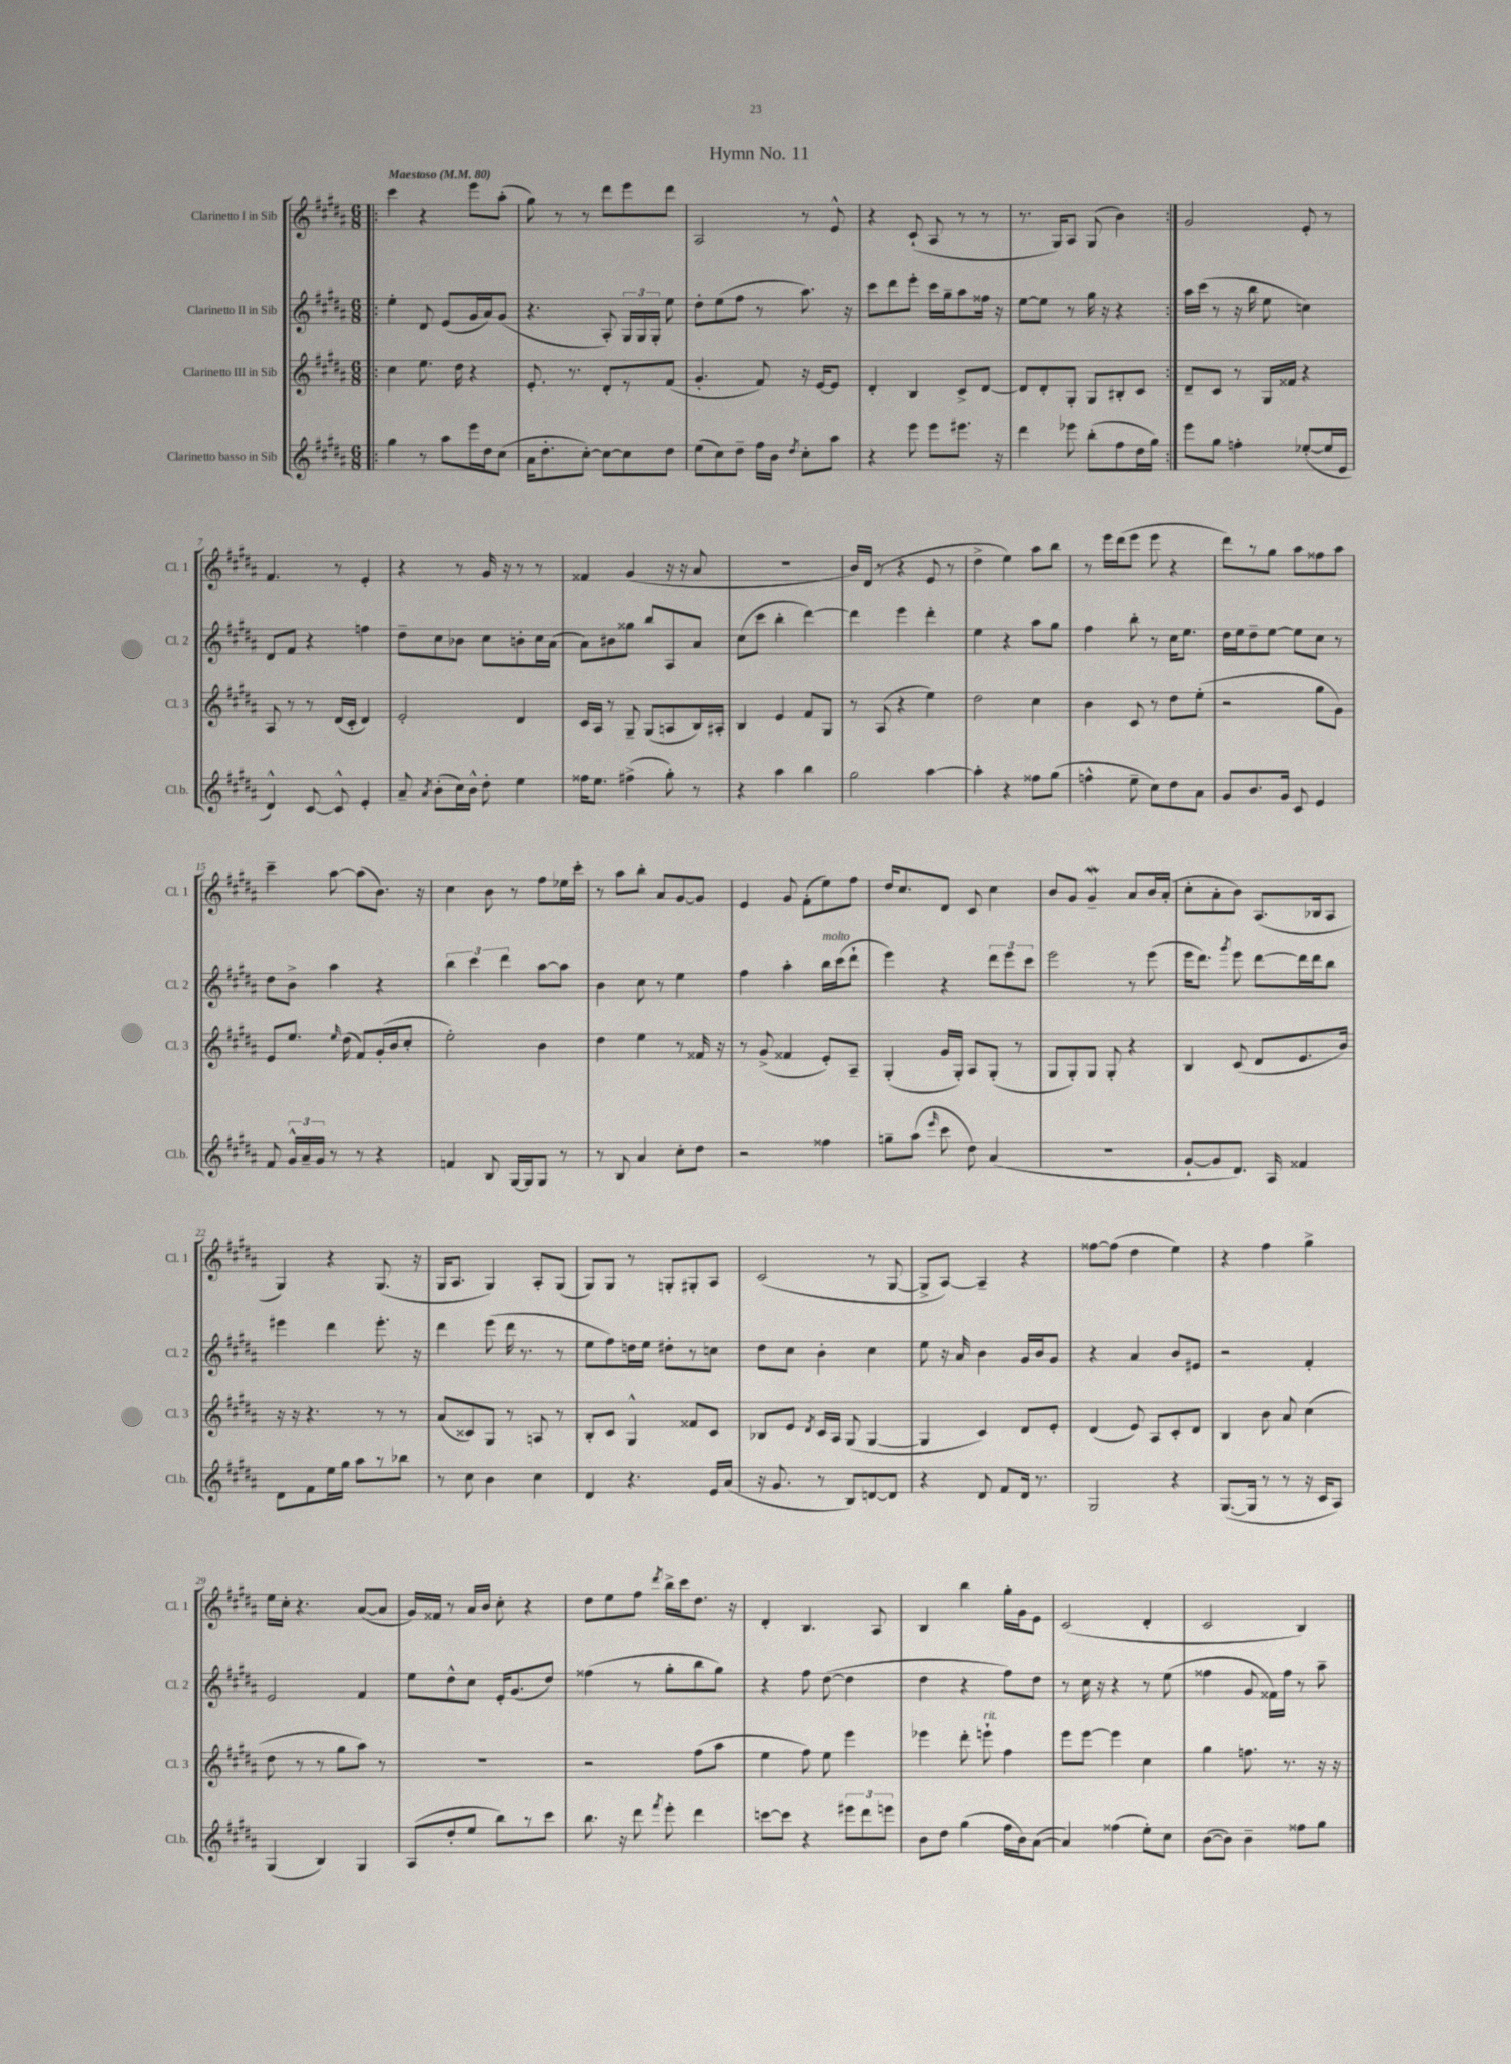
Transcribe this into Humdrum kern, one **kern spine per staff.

**kern	**kern	**kern	**kern
*part4	*part3	*part2	*part1
*staff4	*staff3	*staff2	*staff1
*I"Clarinetto basso in Sib	*I"Clarinetto III in Sib	*I"Clarinetto II in Sib	*I"Clarinetto I in Sib
*I'Cl.b.	*I'Cl. 3	*I'Cl. 2	*I'Cl. 1
*clefG2	*clefG2	*clefG2	*clefG2
*k[f#c#g#d#a#]	*k[f#c#g#d#a#]	*k[f#c#g#d#a#]	*k[f#c#g#d#a#]
*M6/8	*M6/8	*M6/8	*M6/8
*MM80	*MM80	*MM80	*MM80
=1!|:	=1!|:	=1!|:	=1!|:
!	!	!	!LO:TX:a:B:t=Maestoso
4gg#\	4cc#\	4ee'\	4ccc#\
8r	8.ee\	8d#/	4r
8aa#\L	.	(8e/L	.
.	16dd#\	.	.
16eee\L	4r	16g#/L	8eee\L
16dd#\J	.	16a#/J)	.
(8cc#\J	.	(8g#/J	(8aa#'\J
=2	=2	=2	=2
16a#\KL	8.e'/	4.r	8gg#\)
8.dd#'\	.	.	.
.	.	.	8r
.	8.r	.	.
[8cc#'\J)	.	.	8r
8cc#\L_	8d#'/L	8A#'/)	8ddd#\L
8cc#\]	8r	24G#/LL	8eee\
.	.	24G#/	.
.	.	24G#'/JJ	.
8dd#\J	(8f#/J	8ee\	8ddd#\J
=3	=3	=3	=3
(8ee\L	4.g#'/	8dd#'\L	2A#/
8cc#\)	.	(8ee\	.
8dd#~\J	.	8ff#\J	.
16ff#\LL	8f#/)	8r	.
16b\JJ	.	.	.
8qdd#/	.	.	.
8cc#'\L	16r	8.aa#\)	8r
.	[16e/KL	.	.
8aa#\J	8e/J]	.	8e^^/
.	.	16r	.
=4	=4	=4	=4
4r	4d#'/	8ccc#\L	4r
.	.	8ddd#\	.
8eee\	4B/	8eee'\J	(8c#`/
8eee\L	.	16ccc#\LL	8A#/
.	.	16gg#~\J	.
8.eee#X\J	8c#^/L	8aa#\	8r
.	[8d#/J	16ff##X\Jk	8r
16r	.	16r	.
=5	=5	=5	=5
4ddd#\	8d#/L]	[8ee\L	8.r
.	8d#'/	8ee\J]	.
.	.	.	16G#/KL)
8eee-X\	8G#'/J	8r	8A#/J
(8bb'\L	8G#/L	16gg#\	(8G#/
.	.	16r	.
8ff#\	8B#X'/	4r	4b\)
16dd#\L	8c#/J	.	.
16gg#\JJ)	.	.	.
=6:|!	=6:|!	=6:|!	=6:|!
8eee\L	8d#~/L	16aa#\LL	2g#/
.	.	(16ccc#\JJ	.
8gg#\J	8c#/J	8r	.
4ffn'\	8r	16r	.
.	.	16bb\	.
.	16G#/LL	8ee\	.
.	16f##X/JJ	.	.
([8ee-X'/L	4r	4ccn\)	8e'/
16ee-/L]	.	.	8r
16e/JJ	.	.	.
!!LO:LB:g=z
=7	=7	=7	=7
4d#^^/)	8A#/	8d#/L	4.f#/
.	8r	8f#/J	.
[8c#/	8r	4r	.
8c#^^/]	(16d#/LL	.	8r
.	16c#'/JJ	.	.
4e'/	4d#/)	4ffn\	4e'/
=8	=8	=8	=8
8a#~/	2e'/	8dd#~\L	4r
8qa#/	.	.	.
(8b'\L	.	8cc#\	.
16cc#\L)	.	8b-X\J	8r
16b^^\JJ	.	.	.
8dd#'\	.	8cc#\L	16g#/
.	.	.	16r
4ee\	4d#/	8bn'\	8r
.	.	16cc#\L	8r
.	.	(16a#\JJ	.
=9	=9	=9	=9
16ff##X\KL	16c#/LL	8a#\L)	4f##X/
8.ee\J	16A#/JJ	.	.
.	8r	8b#X\	.
(4ff#X^\	8G#~/	8gg##X\J	(4g#/
.	(8G#/L	8bb/L	.
8gg#'\)	8An/	8A#/	16r
.	.	.	16r
8r	16B/L)	8a#/J	8a#/
.	16A#X'/JJ	.	.
=10	=10	=10	=10
4r	4B/	(8cc#\L	2.r
.	.	8ccc#\J	.
4aa#\	4e/	4bb'\	.
4bb\	8f#/L	[4ddd#\)	.
.	8G#/J	.	.
=11	=11	=11	=11
2gg#\	8r	4ddd#\]	16b/LL)
.	.	.	(16d#/JJ
.	(8A#/	.	8r
.	4r	4eee\	4r
[4aa#\	4ee\)	4ddd#'\	8e/
.	.	.	8r
=12	=12	=12	=12
4aa#'\]	2dd#\	4ee\	4dd#^\
4r	.	4r	4ee\)
8ff##X\L	4cc#\	8aa#\L	8aa#\L
(8gg#\J	.	8gg#\J	8bb\J
=13	=13	=13	=13
4ffn^^\	4b\	4ff#\	8r
.	.	.	16eee\LL
.	.	.	(16ddd#\J
8ee~\	8c#/	8bb'\	8eee\J
8cc#\L)	8r	8r	8eee\
8dd#\	8dd#\L	16cc#\KL	4r
.	.	8.ee\J	.
8a#\J	(8ee'\J	.	.
=14	=14	=14	=14
8g#/L	2r	16dd#\LL	8ddd#\L)
.	.	16ee\J	.
8.b/	.	8dd#~\	8r
.	.	[8ee\J	8gg#\J
16g#/Jk	.	.	.
8c#/	.	8ee\L]	8aa#\L
4e/	8gg#\L	8cc#\J	8ff##X\
.	8g#\J)	8r	8aa#\J
!!LO:LB:g=z
=15	=15	=15	=15
8f#/	8e/L	8dd#\L	4ccc#~\
24g#^^/LL	8.ee/J	8b^\J	.
24a#~/	.	.	.
24g#/JJ	.	.	.
8r	.	4aa#\	[8aa#\
.	16qqee/	.	.
.	(16dd#\	.	.
8r	8f#/L)	.	(8aa#\L]
4r	(16g#'/L	4r	8.b\J)
.	16b/J	.	.
.	8cc#'/J	.	.
.	.	.	16r
=16	=16	=16	=16
4fn/	2ee'\)	6bb\	4cc#\
.	.	6ccc#\	.
8B/	.	.	8b\
.	.	6ddd#\	.
[16G#/LL	.	.	8r
16G#/J]	.	.	.
8G#/J	4b\	[8aa#\L	8ff#\L
8r	.	8aa#\J]	16ee-X\L
.	.	.	16ccc#'\JJ
=17	=17	=17	=17
8r	4dd#\	4b\	8r
8B/	.	.	8aa#\L
4a#/	4ee\	8cc#\	8bb'\J
.	.	8r	8a#/L
8cc#'\L	8r	4ee\	[8g#/
8dd#\J	16f##X/	.	8g#/J]
.	16r	.	.
=18	=18	=18	=18
2r	8r	4ff#\	4e/
.	(8g#^/	.	.
.	4f##X/	4aa#'\	8g#/
.	.	.	(8f#'\L
!	!	!LO:TX:a:i:t=molto	!
4ff##X\	8e'/L)	16bb\LL	8ee\)
.	.	(16ccc#\J	.
.	8A#~/J	8ddd#`\J	8ff#\J
=19	=19	=19	=19
8ggn~\L	(4G#'/	4eee\)	16dd#/KL
.	.	.	8.cc#/
(8aa#\J	.	.	.
16qqeee/	.	.	.
8ccc#\	16g#/LL	4r	8d#/J
.	16G#'/JJ)	.	.
8dd#\)	8A#/L	.	8c#/
(4a#/	(8G#'/J	12ddd#\L	4cc#\
.	.	12eee\	.
.	8r	.	.
.	.	12ccc#\J	.
=20	=20	=20	=20
2.r	8G#/L	2eee\	8b/L
.	8G#'/)	.	8g#/J
.	8G#/J	.	4g#W~/
.	8G#'/	.	.
.	4r	8r	8a#/L
.	.	(8eee\	16b/L
.	.	.	(16a#'/JJ
=21	=21	=21	=21
[8g#`/L	4B/	16eee\KL	8cc#'\L
.	.	8.ddd#\J)	.
8g#/]	.	.	8a#'\
.	.	8qggg#/	.
8.d#/J)	(8c#/	8eee\	8b\J)
.	8d#/L	[8ddd#\L	(8.A#/L
16A#/	.	.	.
4f##X/	8.e/	16ddd#\L]	.
.	.	16ddd#\J	16B-X/k
.	.	8bb\J	8A#/J
.	16b/Jk)	.	.
!!LO:LB:g=z
=22	=22	=22	=22
8d#\L	16r	4eee#X\	4G#/)
.	16r	.	.
8f#\	4.r	.	.
16ee\L	.	4ddd#\	4r
16gg#\JJ	.	.	.
8aa#\L	.	.	.
8r	8r	8.eee#'\	(8.G#/
8bb-X\J	8r	.	.
.	.	16r	16r
=23	=23	=23	=23
8r	(8a#/L	4ddd#\	16G#/KL
.	.	.	8.A#/J
8cc#\	8c##X/)	.	.
4b\	8G#/J	(8eee\	4G#/)
.	8r	16ddd#\	.
.	.	8.r	.
4cc#\	8An/	.	8A#'/L
.	8r	8r	(8G#/J
=24	=24	=24	=24
4d#/	8B'/L	8ee\L	8G#/L)
.	8c#/J	8ff#\)	8G#/J
4.r	4G#^^/	16ddn\L	8r
.	.	16ee\JJ	.
.	.	8dd#X'\L	8Gn'/L
.	8f##X/L	8r	8G#X'/
16e/LL	8c#/J	8ccn\J	8A#/J
(16a#/JJ	.	.	.
=25	=25	=25	=25
16r	8B-X/L	8dd#\L	(2c#/
8.g#/	.	.	.
.	8e/J	8cc#\J	.
.	8qd#/	.	.
8r	16c#/LL	4b'\	.
.	16A#/JJ	.	.
8B/L)	(8G#/	.	.
[8dn/	[4G#/	4cc#\	8r
8d/J]	.	.	[8G#/
=26	=26	=26	=26
4r	4G#/]	8ee\	8G#^/L]
.	.	16r	[8A#/J)
.	.	16a#/	.
8d#/	4c#/)	4b\	4A#~/]
8f#/L	.	.	.
16d#/Jk	8d#/L	16g#/LL	4r
8.r	.	16b/J	.
.	8e'/J	8g#/J	.
=27	=27	=27	=27
2G#/	(4d#/	4r	[8ff##X\L
.	.	.	(8ff##\J]
.	8e/)	4a#/	4dd#\
.	8A#/L	.	.
4r	8c#'/	8b/L	4ee\)
.	8d#/J	8e#X/J	.
=28	=28	=28	=28
([8.G#/L	4B/	2r	4r
16G#/Jk]	.	.	.
8r	8b\	.	4ff#\
8r	8a#/	.	.
16r	(4cc#\	4f#'/	4gg#^\
16c#/KL	.	.	.
8A#/J)	.	.	.
!!LO:LB:g=z
=29	=29	=29	=29
(4G#/	8dd#\	2e/	16ee\LL
.	.	.	16cc#'\JJ
.	8r	.	4.r
4B/)	8r	.	.
.	8gg#\L	.	.
4G#/	8aa#\J)	4f#/	([8a#/L
.	8r	.	8a#/J]
=30	=30	=30	=30
(8A#/L	2.r	8ee\L	16g#/LL)
.	.	.	16f##X/JJ
8dd#'/	.	8dd#^^\	8r
8ee/J	.	8cc#\J	16a#/LL
.	.	.	16b/JJ
8bb\L)	.	16e'/KL	8cc#'\
.	.	(8.g#/	.
8r	.	.	4r
8ccc#\J	.	8dd#/J)	.
=31	=31	=31	=31
8.bb\	2r	(4ff##X\	8dd#\L
.	.	.	8ee\
16r	.	.	.
8ddd#\	.	8r	8ff#\J
8qfff#/	.	.	8qddd#/
8eee'\	.	8gg#'\L	16bb^\LL
.	.	.	16ccc#\J
4ddd#\	(8ff#\L	8bb\	8.dd#\J
.	8aa#\J	8gg#\J)	.
.	.	.	16r
=32	=32	=32	=32
[8cccn\L	4ee\	4r	4d#'/
8ccc\J]	.	.	.
4r	8ff#\)	8ff#\	4.B/
.	8ee\	([8dd#\	.
12eee#X\L	4eee\	4dd#\]	.
12ddd#\	.	.	.
.	.	.	8A#/
12eeen\J	.	.	.
=33	=33	=33	=33
8b\L	4eee-X\	4dd#\	4B/
8dd#\J	.	.	.
(4gg#\	8ddd#'\	4r	4bb\
!	!LO:TX:a:i:t=rit.	!	!
.	8eeen`\	.	.
16ff#\LL	4ff#\	8ff#\L)	16gg#'\LL
16b\J)	.	.	16g#\J
([8a#\J	.	8dd#\J	8e\J
=34	=34	=34	=34
4a#/])	8eee\L	8r	(2c#/
.	[8eee\J	16cc#\	.
.	.	16r	.
(4ff##X\	4eee\]	4r	.
8ee'\L)	4cc#\	8r	4d#'/
8cc#\J	.	(8ee\	.
=35	=35	=35	=35
([8b\L	4gg#\	4ff##X\	2c#/
8b\J])	.	.	.
4b~\	8.ffn\	8g#/	.
.	.	16f##X\LL)	.
.	8.r	16ff##\JJ	.
8ff##X\L	.	8r	4B/)
8gg#\J	16r	8aa#~\	.
.	16r	.	.
==	==	==	==
*-	*-	*-	*-
